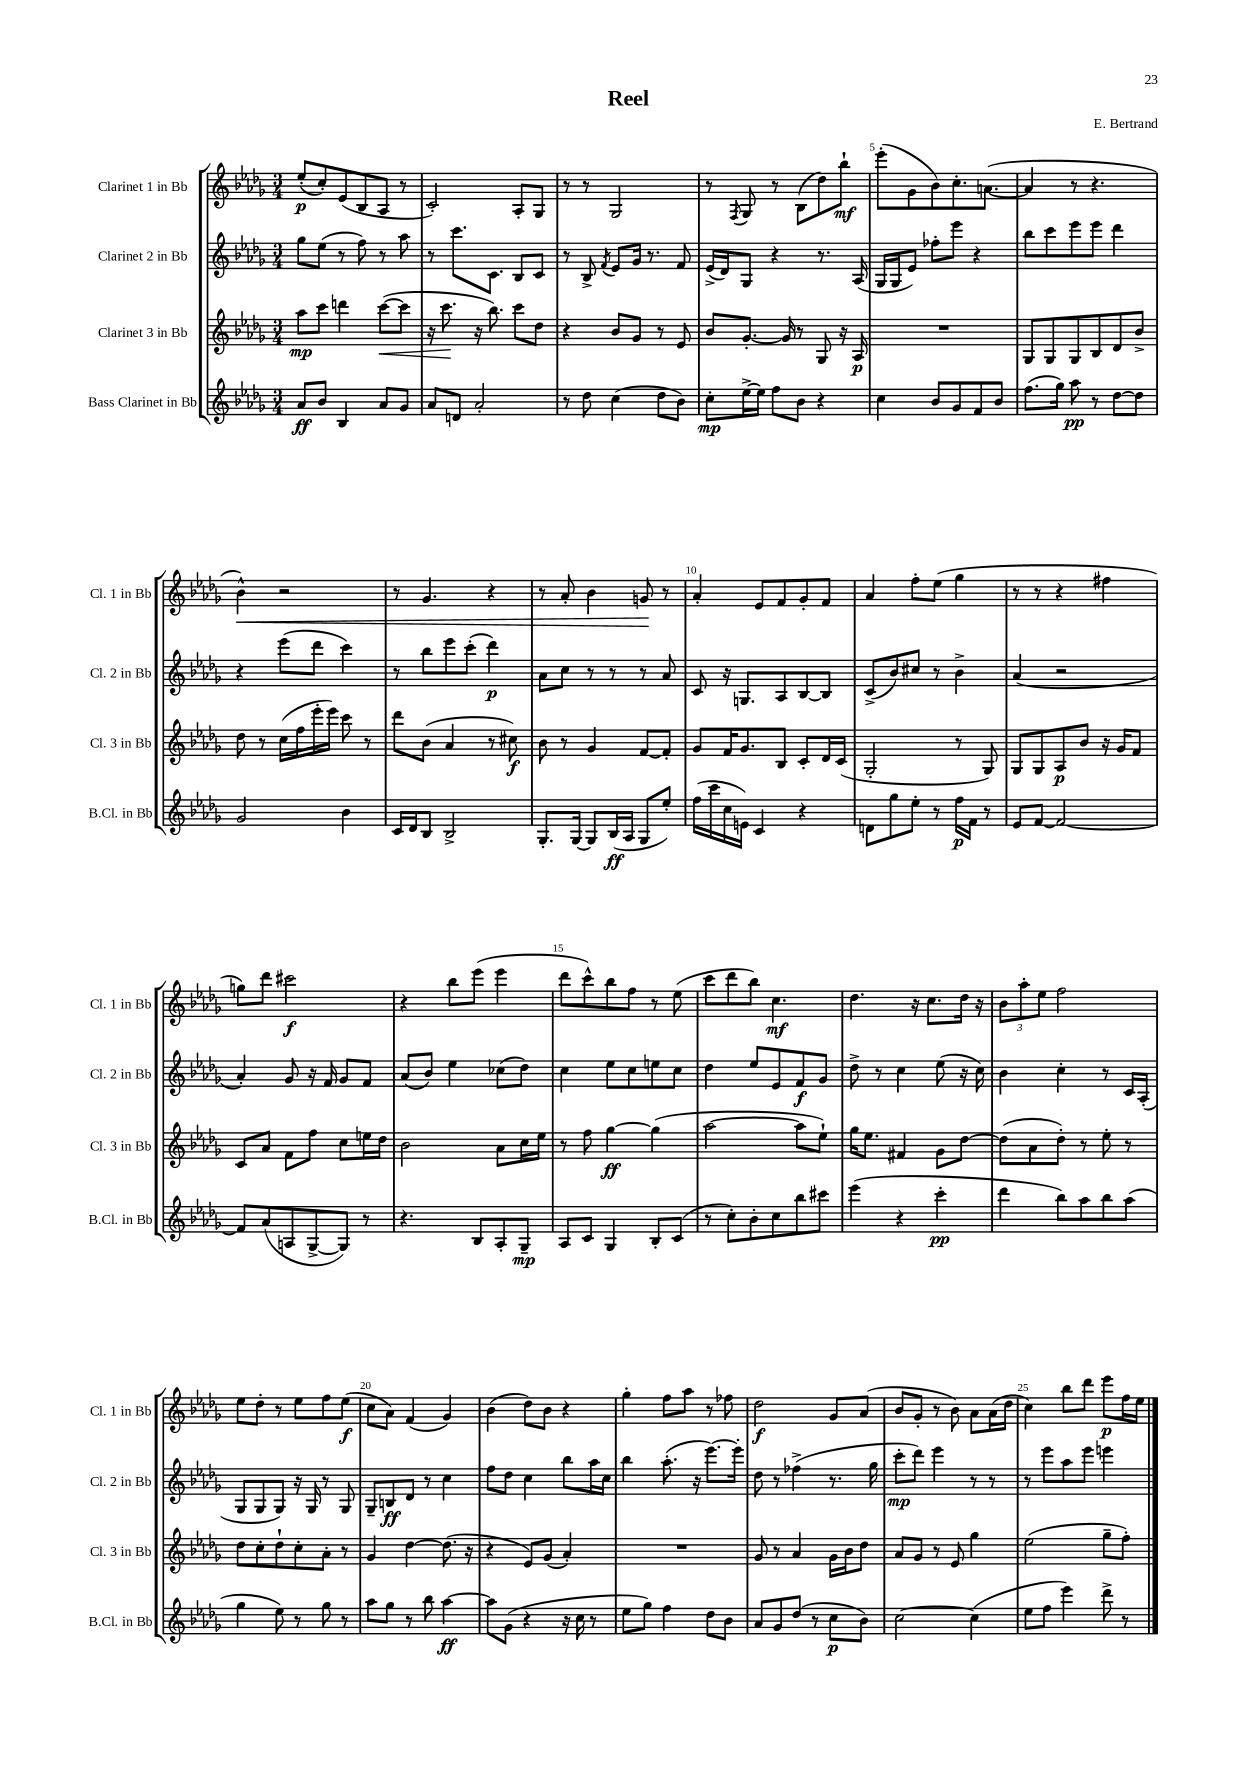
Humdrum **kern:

**kern	**kern	**kern	**kern
*staff4	*staff3	*staff2	*staff1
*clefG2	*clefG2	*clefG2	*clefG2
*k[b-e-a-d-g-]	*k[b-e-a-d-g-]	*k[b-e-a-d-g-]	*k[b-e-a-d-g-]
*M3/4	*M3/4	*M3/4	*M3/4
8a-	8aa-	8gg-	(8ee-'
8b-	8ccc	(8ee-	8cc')
4B-	4ddd	8r	(8e-
.	.	8ff)	8B-
8a-	([8ccc	8r	8A-
8g-	8ccc]	8aa-	8r
=	=	=	=
8a-	16r	8r	2c')
.	8.ccc	.	.
8d	.	8.ccc	.
2a-'	16r	.	.
.	8.bb-)	8.c	.
.	8ccc	8B-	8A-'
.	8dd-	8c	8G-
=	=	=	=
8r	4r	8r	8r
8dd-	.	8B-^	8r
.	.	8qf	.
(4cc	8b-	8e-	2G-
.	8g-	16g-	.
.	.	8.r	.
8dd-	8r	.	.
8b-)	8e-	8f	.
=	=	=	=
8cc'	8b-	(16e-^	8r
.	.	16d-)	.
.	.	.	8qF
[16ee-^	[8.g-'	8G-	8G-
16ee-]	.	.	.
8ff	.	4r	8r
.	16g-]	.	.
8b-	8r	.	(8B-
4r	8G-	8.r	8dd-)
.	16r	.	8bb-`
.	16A-	(16A-	.
=	=	=	=
4cc	2.r	16G-	(8eee-'
.	.	16G-	.
.	.	8e-)	8g-
8b-	.	8ff-'	8b-)
8g-	.	8eee-	8.cc'
8f	.	4r	.
.	.	.	([8.a
8b-	.	.	.
=	=	=	=
(8.ff	8G-	8bb-	4a]
.	8G-	8ccc	.
16gg-)	.	.	.
8aa-	8G-	8eee-	8r
8r	8B-	8eee-	4.r
[8dd-	8d-	4ddd-	.
8dd-]	8b-^	.	.
=	=	=	=
2g-	8dd-	4r	4b-^^)
.	8r	.	.
.	(16cc	(8eee-	2r
.	16ff	.	.
.	16eee-'	8ddd-	.
.	16eee-)	.	.
4b-	8ccc	4ccc)	.
.	8r	.	.
=	=	=	=
16c	8ddd-	8r	8r
16d-	.	.	.
8B-	(8b-	8bb-	4.g-
2B-^	4a-	8eee-	.
.	.	(8ccc'	.
.	8r	4ddd-)	4r
.	8cc#)	.	.
=	=	=	=
8.G-'	8b-	8a-	8r
.	8r	8cc	8a-'
[16G-	.	.	.
8G-]	4g-	8r	4b-
(16B-	.	8r	.
16A-	.	.	.
8G-	[8f	8r	8g
8ee-')	8f']	8a-	8r
=	=	=	=
(16ff	8g-	8c	4a-'
16ccc	.	.	.
16cc	16f	16r	.
16e)	8.g-	8.G	.
4c	.	.	8e-
.	8B-	8A-	8f
4r	8c'	[8B-	8g-'
.	16d-	8B-]	8f
.	(16c	.	.
=	=	=	=
8d	2G-'	(8c^	4a-
8gg-	.	8b-)	.
8ee-'	.	8cc#	8ff'
8r	.	8r	(8ee-
16ff	8r	4b-^	4gg-
16f	.	.	.
8r	8G-)	.	.
=	=	=	=
8e-	8G-	(4a-	8r
[8f	8G-	.	8r
2f_	8A-	2r	4r
.	8b-	.	.
.	16r	.	4ff#
.	16g-	.	.
.	8f	.	.
=	=	=	=
8f]	8c	4a-')	8gg)
(8a-	8a-	.	8ddd-
8A	8f	8g-	2ccc#
[8G-^	8ff	16r	.
.	.	16f	.
8G-])	8cc	8g-	.
8r	16ee	8f	.
.	16dd-	.	.
=	=	=	=
4.r	2b-	(8a-	4r
.	.	8b-)	.
.	.	4ee-	8bb-
8B-	.	.	(8eee-
8A-'	8a-	(8cc-	4eee-
8G-~	16cc	8dd-)	.
.	16ee-	.	.
=	=	=	=
8A-	8r	4cc	8ddd-
8c	8ff	.	8ccc^^)
4G-	[4gg-	8ee-	8bb-
.	.	8cc	8ff
8B-'	(4gg-]	8ee	8r
(8c	.	8cc	(8ee-
=	=	=	=
8r	[2aa-	4dd-	8ccc
8cc')	.	.	8ddd-
8b-'	.	8ee-	8bb-)
8cc	.	8e-	4.cc
8bb-	8aa-]	8f	.
8ccc#	8ee-`)	8g-	.
=	=	=	=
(4eee-	16gg-	8dd-^	4.dd-
.	8.ee-	.	.
.	.	8r	.
4r	4f#	4cc	.
.	.	.	16r
.	.	.	8.cc
4ccc'	8g-	(8ee-	.
.	[8dd-	16r	16dd-
.	.	16cc)	16r
=	=	=	=
4ddd-	(8dd-]	4b-	12b-
.	.	.	12aa-'
.	8a-	.	.
.	.	.	12ee-
8bb-)	8dd-')	4cc'	2ff
8aa-	8r	.	.
8bb-	8ee-'	8r	.
(8aa-	8r	16c	.
.	.	(16A-'	.
=	=	=	=
4gg-	8dd-	8G-	8ee-
.	8cc'	8G-	8dd-'
8ee-)	8dd-`	8G-)	8r
8r	8cc'	16r	8ee-
.	.	16G-	.
8gg-	8a-'	8r	8ff
8r	8r	8G-	(8ee-
=	=	=	=
8aa-	4g-	8G-~	8cc
8gg-	.	8B	8a-)
8r	[4dd-	8d-	(4f
8bb-	.	8r	.
[4aa-	(8.dd-]	4cc	4g-)
.	16r	.	.
=	=	=	=
8aa-]	4r	8ff	(4b-
(8g-	.	8dd-	.
4r	8e-)	4cc	8dd-)
.	(8g-	.	8b-
16r	4a-')	8bb-	4r
16cc	.	.	.
8r	.	16aa-	.
.	.	16cc	.
=	=	=	=
8ee-	2.r	4bb-	4gg-'
8gg-)	.	.	.
4ff	.	(8.aa-'	8ff
.	.	.	8aa-
.	.	16r	.
8dd-	.	[8.eee-)	8r
8b-	.	.	8ff-
.	.	16eee-']	.
=	=	=	=
8a-	8g-	8dd-	2dd-
8g-	8r	8r	.
(8dd-	4a-	(4ff-^	.
8r	.	.	.
8cc	16g-	8.r	8g-
.	16b-	.	.
8b-)	8dd-	.	(8a-
.	.	16gg-	.
=	=	=	=
[2cc	8a-	8ccc'	8b-
.	8g-	8ddd-)	8g-'
.	8r	4eee-	8r
.	8e-	.	8b-)
(4cc]	4gg-	8r	8a-
.	.	8r	(16a-
.	.	.	16dd-
=	=	=	=
8ee-	(2ee-	8r	4cc)
8ff	.	8eee-	.
4eee-)	.	8aa-	8bb-
.	.	8eee-	8ddd-
8ddd-^	8gg-~	4eee	8eee-
8r	8ff')	.	16ff
.	.	.	16ee-
==	==	==	==
*-	*-	*-	*-
